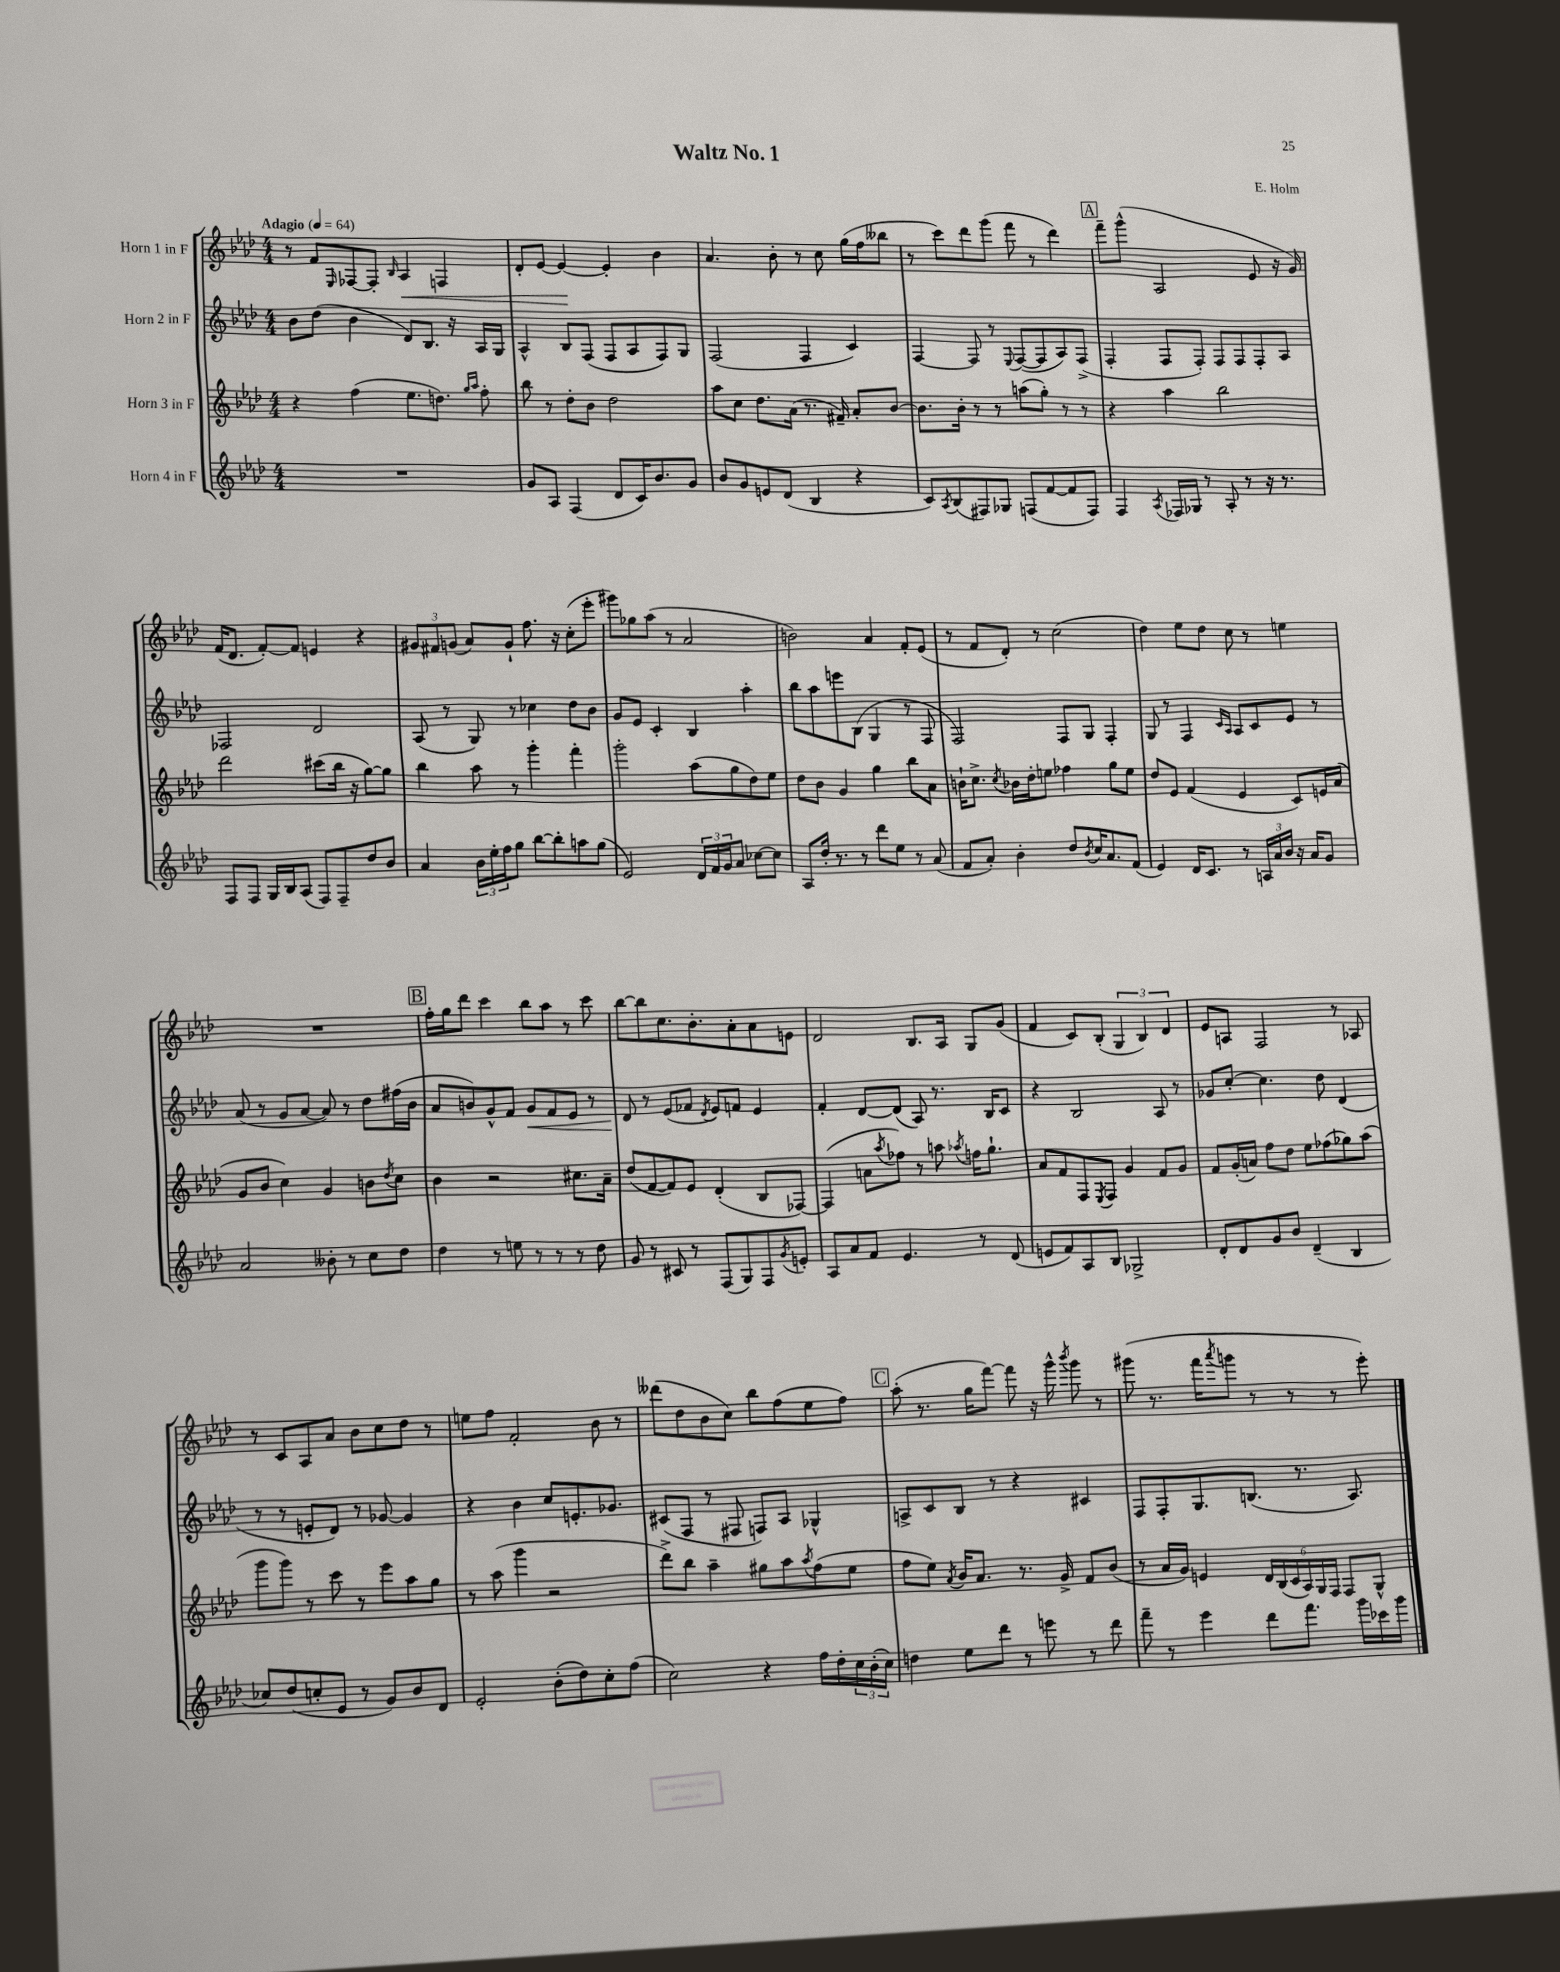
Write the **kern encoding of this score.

**kern	**kern	**kern	**kern
*staff4	*staff3	*staff2	*staff1
*clefG2	*clefG2	*clefG2	*clefG2
*k[b-e-a-d-]	*k[b-e-a-d-]	*k[b-e-a-d-]	*k[b-e-a-d-]
*M4/4	*M4/4	*M4/4	*M4/4
*MM64	*MM64	*MM64	*MM64
1r	4r	8b-	8r
.	.	(8dd-	8f
.	.	.	16qqE-
.	(4ff	4b-	[8F-
.	.	.	8F-']
.	.	.	16qqB-
.	8.ee-	8d-)	4A-
.	.	8.B-	.
.	8.dd)	.	.
.	.	.	4F
.	.	16r	.
.	16qqgg	.	.
.	16qqaa-	.	.
.	8ff'	16A-	.
.	.	16G	.
=	=	=	=
8g	8bb-	4A-^^	8d-'
8A-	8r	.	[8e-
(4F	8dd-'	8B-	4e-_
.	8b-	(8F	.
8d-	2dd-	8F	4e-']
16c)	.	8A-	.
8.b-	.	.	.
.	.	8F)	4b-
8g	.	8G	.
=	=	=	=
8b-	8aa-	(2F	4.a-
8g	8cc	.	.
8e	8.dd-	.	.
(8d-	.	.	8b-'
.	(16a-	.	.
4B-	8.r	4F	8r
.	.	.	8cc
.	16f#~)	.	.
4r	8a-'	4c)	(16gg
.	.	.	16ff
.	[8b-	.	8bb--
=	=	=	=
8c)	8.b-]	[4F	8r
8qA-	.	.	.
(8B-	.	.	8ccc)
.	16b-'	.	.
8F#)	8r	8F]	8ddd-
8G-	8r	8r	(8ggg
.	.	8qqE-	.
(8F	(8aa	([8F	8fff
[8f	8gg')	8F]	8r
8f]	8r	8A-)	4ddd-)
8F)	8r	(8F^	.
=	=	=	=
4F	4r	4F'	8fff~
.	.	.	(8ggg^^
8qA-	.	.	.
16F-	4aa-	8F	2A-
16G-	.	.	.
8r	.	8F')	.
8A-'	2bb-	8F	.
8r	.	8F	.
16r	.	8F'	8e-
8.r	.	.	.
.	.	8A-	16r
.	.	.	16g)
=	=	=	=
8F	2ddd-	2F-	(16f
.	.	.	8.d-
8F	.	.	.
16G	.	.	[8f')
16B-	.	.	.
(8A-	.	.	8f]
8F)	(8ccc#	2d-	4e
8F~	16bb-	.	.
.	16r	.	.
8dd-	[8gg)	.	4r
8b-	8gg]	.	.
=	=	=	=
4a-	4bb-	(8A-	12g#
.	.	.	12f#
.	.	8r	.
.	.	.	(12g
24b-	8aa-	8G)	8a-)
24ee-'	.	.	.
24ff	.	.	.
8gg	8r	8r	8g`
[8bb-	4ggg'	4cc-	8.ff
8bb-']	.	.	.
.	.	.	16r
8aa	4fff'	8dd-	(8cc'
(8gg	.	8b-	8eee-'
=	=	=	=
2e-)	2ggg'	8g	8ggg#)
.	.	8e-	8gg-
.	.	4c'	(8aa-
.	.	.	8r
24d-	(8aa-	4B-	2a-
24f	.	.	.
24g	.	.	.
8a-	8gg	.	.
[8cc-	8dd-)	4aa-'	.
8cc-]	8ee-	.	.
=	=	=	=
8A-	8dd-	8bb-	2b)
16dd-'	8b-	8aa-	.
8.r	.	.	.
.	4g	8eee	.
8r	.	(8B-	.
8ddd-	4gg	4G	4a-
8ee-	.	.	.
8r	8bb-	8r	8f'
(8a-	8a-	8F	(8e-
=	=	=	=
8f	16b`	2F)	8r
.	8.cc^	.	.
8a-')	.	.	8f
.	8qcc	.	.
4b-'	16b-	.	8d-')
.	16dd-'	.	.
.	8ee	.	8r
8dd-	4ff-	8F	(2cc
8qb-	.	.	.
16cc	.	8G	.
8.a-	.	.	.
.	8gg	4F'	.
(8f	8ee	.	.
=	=	=	=
4e-)	8dd-	8G	4dd-)
.	8e-	8r	.
16d-	(4f	4F	8ee-
8.c	.	.	.
.	.	.	8dd-
.	.	16qqc	.
.	.	16qqA-	.
8r	4e-	8A-	8cc
24A	.	8c	8r
24a-	.	.	.
24b-	.	.	.
16r	8c)	8e-	4ee
16a-	.	.	.
8g	16e	8r	.
.	(16a-	.	.
=	=	=	=
2a-	8g	(8a-	1r
.	8b-	8r	.
.	4cc)	8g	.
.	.	[8a-	.
8b--'	4g	8a-])	.
8r	.	8r	.
8cc	8b	8dd-	.
.	8qdd-	.	.
8dd-	8cc	(16ff#	.
.	.	16b-	.
=	=	=	=
4dd-	4b-	8a-	16ff'
.	.	.	16gg
.	.	8b)	8ddd-
8r	2r	8g^^	4ccc
8ee	.	8f	.
8r	.	8g	8bb-
8r	.	8f	8aa-
8r	8.cc#	8e-	8r
8dd-	.	8r	8ccc
.	16a-~	.	.
=	=	=	=
8g	(8dd-	8d-	[8bb-
8r	[8f	8r	8bb-]
8c#	8f])	(8e-	8.cc
8r	8e-	8f-	.
.	.	.	8.b-'
.	.	8qd-	.
(8F	(4d-'	8e-)	.
8G)	.	8f	8a-'
8F	8B-	4e-	8a-
8qg	.	.	.
8e'	[8F-)	.	8e
=	=	=	=
8A-	(4F-]	4f'	2d-
8a-	.	.	.
8f	8a	[8d-	.
.	8qaa-	.	.
4.e-	8ff-)	(8d-]	.
.	8r	8A-)	8.B-
.	8aa	8.r	.
.	.	.	16A-
.	8qaa-	.	.
8r	16ff	.	8G
.	8.gg`	16B-	.
(8d-	.	8c	(8g
=	=	=	=
8e	8a-	4r	4f
8f)	8f	.	.
8A-	8F	2B-	8c)
.	8qE-	.	.
8B-	8F	.	(8B-'
2G-^	4g	.	6G
.	.	.	6B-)
.	8f	8A-	.
.	.	.	6d-
.	8g	8r	.
=	=	=	=
8d-'	8f	8g-	8e-
8d-	(16g'	[8cc'	8A
.	16a)	.	.
8g	8ff	4.cc]	2F
8b-	8dd-	.	.
(4d-~	8ee-	.	.
.	(8ff-	8dd-	.
4B-	8gg-)	(4d-	8r
.	(8aa-	.	8A-
=	=	=	=
8cc-)	8ggg	8r	8r
(8dd-	8ggg)	8r	8c
8cc'	8r	8e'	8A-
8e-	8ccc	8d-)	8a-
8r	8r	8r	8b-
8g)	8eee-	[8g-	8cc
8b-	8aa-	4g-]	8dd-
8d-	8gg	.	8r
=	=	=	=
2e-'	8r	4r	8ee
.	(8aa-	.	8ff
.	4ggg	4b-	2f'
(8b-'	2r	8cc	.
8dd-)	.	8.e'	.
8cc'	.	.	8b-
.	.	8.g-	.
(8ff	.	.	8r
=	=	=	=
2cc)	8ddd-^)	(8c#	(8ddd--
.	8bb-	8F	8dd-
.	4aa-~	8r	8b-
.	.	8F#	8cc)
4r	8gg#	8F)	8bb-
.	8aa-	8A-	(8ff
.	8qaa-	.	.
16ff	(8ff	4G-^^	8ee-
16dd-'	.	.	.
24cc	8ee-	.	8ff)
(24b-'	.	.	.
24cc)	.	.	.
=	=	=	=
4dd	8ff	8A^	(8aa-'
.	8ee-)	8c	8.r
.	8qa-	.	.
8ee-	16b-	8B-	.
.	8.a-	.	16gg
8ddd-	.	8r	[8fff)
8r	8.r	4r	8fff]
8eee	.	.	16r
.	16g^	.	16ggg^^
.	.	.	8qbbb-
8r	8f	4c#	8ggg
8ddd-	(8b-	.	8r
=	=	=	=
8fff~	8r	8F	(8ggg#
8r	16a-	8F'	8.r
.	16g)	.	.
4eee-	4e	8.G	.
.	.	.	16fff
.	.	.	8qaaa-
.	.	.	8ggg
.	.	(8.B	.
8ddd-	24d-	.	8r
.	(24B-	.	.
.	24c	.	.
8.fff	24A-)	8.r	8r
.	24G	.	.
.	24F	.	.
.	8F	.	8r
16ggg	.	8.A-)	.
16ccc-	8G^^	.	8eee-')
16ggg	.	.	.
==	==	==	==
*-	*-	*-	*-
